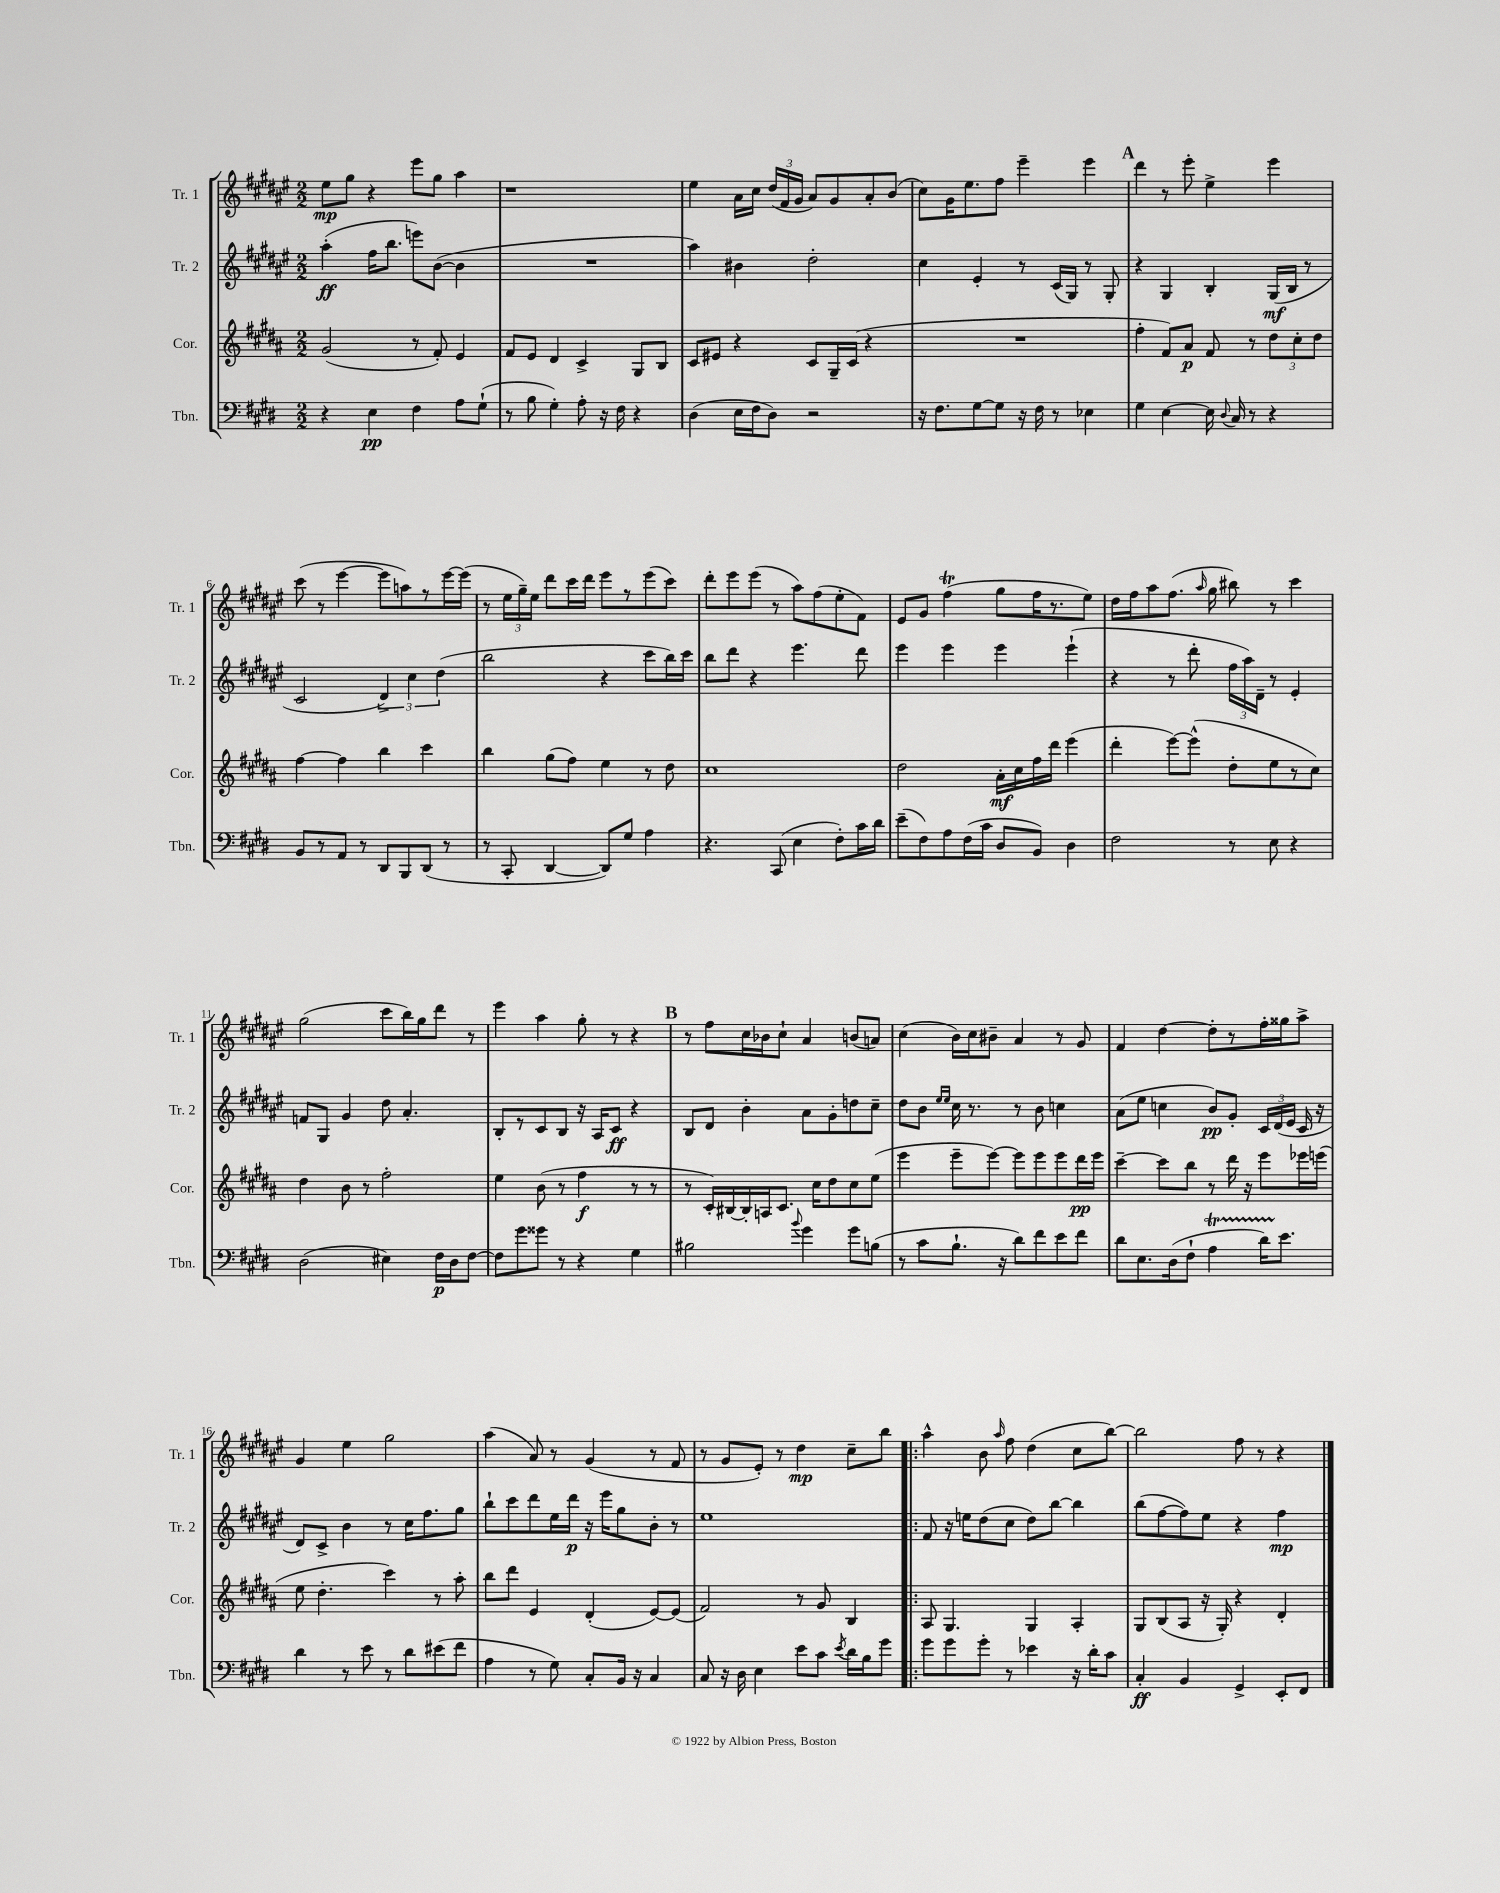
<<
\new StaffGroup <<
\new Staff = "s0" \with { instrumentName = "Tr. 1" shortInstrumentName = "Tr. 1" } {
    \clef treble \key fis \major \numericTimeSignature \time 2/2
    \autoBeamOff eis''8[\mp gis''8] r4 eis'''8[ gis''8] ais''4 |
    r1 |
    eis''4 ais'16[ cis''16] \tuplet 3/2 { dis''16[( fis'16 gis'16] } ais'8[) gis'8 ais'8-. b'8]( |
    cis''8[) gis'16 eis''8. fis''8] eis'''4-- eis'''4 |
    \mark \markup { \bold "A" } dis'''4 r8 eis'''8-. eis''4-> eis'''4 |
    cis'''8( r8 eis'''4~ eis'''8[ a''8) r8 eis'''16~ eis'''16]( |
    r8 \tuplet 3/2 { eis''16[ gis''16--) eis''16] } dis'''8[ cis'''16 dis'''16] eis'''8[ r8 eis'''8( cis'''8]) |
    dis'''8[-. eis'''8 eis'''8]( r8 ais''8[) fis''8( eis''8-. fis'8]) |
    eis'8[ gis'8] fis''4\trill( gis''8[ fis''16 r8. eis''8]) |
    dis''16[ fis''16 ais''8 fis''8.]( \grace { ais''16 } gis''16 bis''8) r8 cis'''4 |
    gis''2( cis'''8[ b''16) gis''16 dis'''8] r8 |
    eis'''4 ais''4 gis''8-. r8 r4 |
    \mark \markup { \bold "B" } r8 fis''8[ cis''16 bes'16 cis''8]-! ais'4 b'8[( a'8]) |
    cis''4( b'16[) cis''16 bis'8]-- ais'4 r8 gis'8 |
    fis'4 dis''4~ dis''8[-. r8 fis''16-. gisis''16 ais''8]-> |
    gis'4 eis''4 gis''2 |
    ais''4( ais'8) r8 gis'4( r8 fis'8 |
    r8 gis'8[ eis'8]-.) r8 dis''4\mp cis''8[-- b''8] |
    \bar ".|:" ais''4-^ b'8 \grace { ais''16 } fis''8 dis''4( cis''8[ b''8]~) |
    b''2 fis''8 r8 r4 \bar "|." |
}
\new Staff = "s1" \with { instrumentName = "Tr. 2" shortInstrumentName = "Tr. 2" } {
    \clef treble \key fis \major \numericTimeSignature \time 2/2
    \autoBeamOff ais''4-.\ff( fis''16[ b''8.] e'''8[) b'8]~( b'4 |
    R1 |
    ais''4) bis'4 dis''2-. |
    cis''4 eis'4-. r8 cis'16[( gis16]) r8 gis8-. |
    \mark \markup { \bold "A" } r4 gis4 b4-. gis16[\mf( b16] r8 |
    cis'2 \tuplet 3/2 { dis'4->) cis''4 dis''4( } |
    b''2 r4 cis'''8[ b''16) cis'''16] |
    b''8[ dis'''8] r4 eis'''4. dis'''8 |
    eis'''4 eis'''4 eis'''4 eis'''4-!( |
    r4 r8 dis'''8-. \tuplet 3/2 { fis''16[ ais''16) dis'16]-- } r8 eis'4-. |
    f'8[ gis8] gis'4 dis''8 ais'4.-. |
    b8[-. r8 cis'8 b8] r16 ais16[ cis'8]\ff r4 |
    \mark \markup { \bold "B" } b8[ dis'8] b'4-. ais'8[ gis'8-. d''8 cis''8]-- |
    dis''8[ b'8] \grace { eis''16[ eis''16] } cis''16 r8. r8 b'8 c''4 |
    ais'8[( eis''8] c''4 b'8[\pp) gis'8]-. \tuplet 3/2 { cis'16[ dis'16( eis'16] } cis'16 r16 |
    dis'8[) cis'8]-> b'4 r8 cis''16[ fis''8. gis''8] |
    b''8[-! cis'''8 dis'''8 eis''16 dis'''16]\p r16 eis'''16[ gis''8 b'8]-. r8 |
    eis''1 |
    \bar ".|:" fis'8 r16 e''16[ dis''8( cis''8] dis''8[) b''8]~ b''4 |
    b''8[( fis''8~ fis''8) eis''8] r4 fis''4\mp \bar "|." |
}
\new Staff = "s2" \with { instrumentName = "Cor." shortInstrumentName = "Cor." } {
    \clef treble \key b \major \numericTimeSignature \time 2/2
    \autoBeamOff gis'2( r8 fis'8-.) e'4 |
    fis'8[ e'8] dis'4 cis'4-> gis8[ b8] |
    cis'8[ eis'8] r4 cis'8[ gis16-- cis'16]( r4 |
    R1 |
    \mark \markup { \bold "A" } fis''4-. fis'8[) ais'8]\p fis'8 r8 \tuplet 3/2 { dis''8[ cis''8-. dis''8] } |
    fis''4~ fis''4 b''4 cis'''4 |
    b''4 gis''8[( fis''8]) e''4 r8 dis''8 |
    cis''1 |
    dis''2 ais'16[-.\mf cis''16 fis''16 dis'''16] e'''4( |
    dis'''4-. e'''8[~) e'''8]-^( dis''8[-. e''8 r8 cis''8]) |
    dis''4 b'8 r8 fis''2-. |
    e''4 b'8( r8 fis''4\f r8 r8 |
    \mark \markup { \bold "B" } r8 cis'16[-.) bis16~ bis16-. a16 cis'8.] cis''16[ dis''8 cis''8 e''8]( |
    e'''4 e'''8[-- e'''8]~) e'''8[ e'''8 e'''8 dis'''16\pp e'''16] |
    cis'''4~-- cis'''8[ b''8] r8 dis'''16 r16 e'''8[ ees'''16 e'''16]( |
    e''8 dis''4.-. cis'''4) r8 ais''8-. |
    b''8[ dis'''8] e'4 dis'4-.( e'8[~) e'8]( |
    fis'2) r8 gis'8 b4 |
    \bar ".|:" ais8 gis4. gis4 ais4-. |
    gis8[ b8( ais8] r16 gis16-.) r4 dis'4-. \bar "|." |
}
\new Staff = "s3" \with { instrumentName = "Tbn." shortInstrumentName = "Tbn." } {
    \clef bass \key e \major \numericTimeSignature \time 2/2
    \autoBeamOff r4 e4\pp fis4 a8[ gis8]-!( |
    r8 b8 gis4-.) a8-. r16 fis16 r4 |
    dis4( e16[ fis16 dis8]) r2 |
    r16 fis8.[ gis8~ gis8] r16 fis16 r8 ees4 |
    \mark \markup { \bold "A" } gis4 e4~ e16 \appoggiatura { dis8 } cis16 r8 r4 |
    b,8[ r8 a,8] r8 dis,8[ b,,8 dis,8]( r8 |
    r8 cis,8-. dis,4~ dis,8[) gis8] a4 |
    r4. cis,8( e4 fis8[-.) cis'16 dis'16] |
    e'8[--( fis8) a8 fis16( cis'16] dis8[ b,8]) dis4 |
    fis2 r8 e8 r4 |
    dis2( eis4) fis16[\p dis16 fis8]~ |
    fis8[ gis'8 gisis'8] r8 r4 gis4 |
    \mark \markup { \bold "B" } bis2 \appoggiatura { b'8 } gis'4 gis'8[ b8]( |
    r8 cis'8[ b8.]-! r16 dis'8[) fis'8 e'8 fis'8] |
    dis'8[ e8. dis16( fis8]-! a4\startTrillSpan dis'16[) e'8.]\stopTrillSpan |
    dis'4 r8 e'8 r8 dis'8[ eis'8( fis'8] |
    a4 r8 gis8) cis8[-. b,16] r16 cis4 |
    cis8 r16 dis16 e4 e'8[ cis'8] \acciaccatura { e'8 } dis'16[ b16 gis'8] |
    \bar ".|:" gis'8[ gis'8 gis'8]-. r8 ees'4 r16 dis'16[-. cis'8] |
    cis4-.\ff b,4 gis,4-> e,8[-. fis,8] \bar "|." |
}
>>
>>
